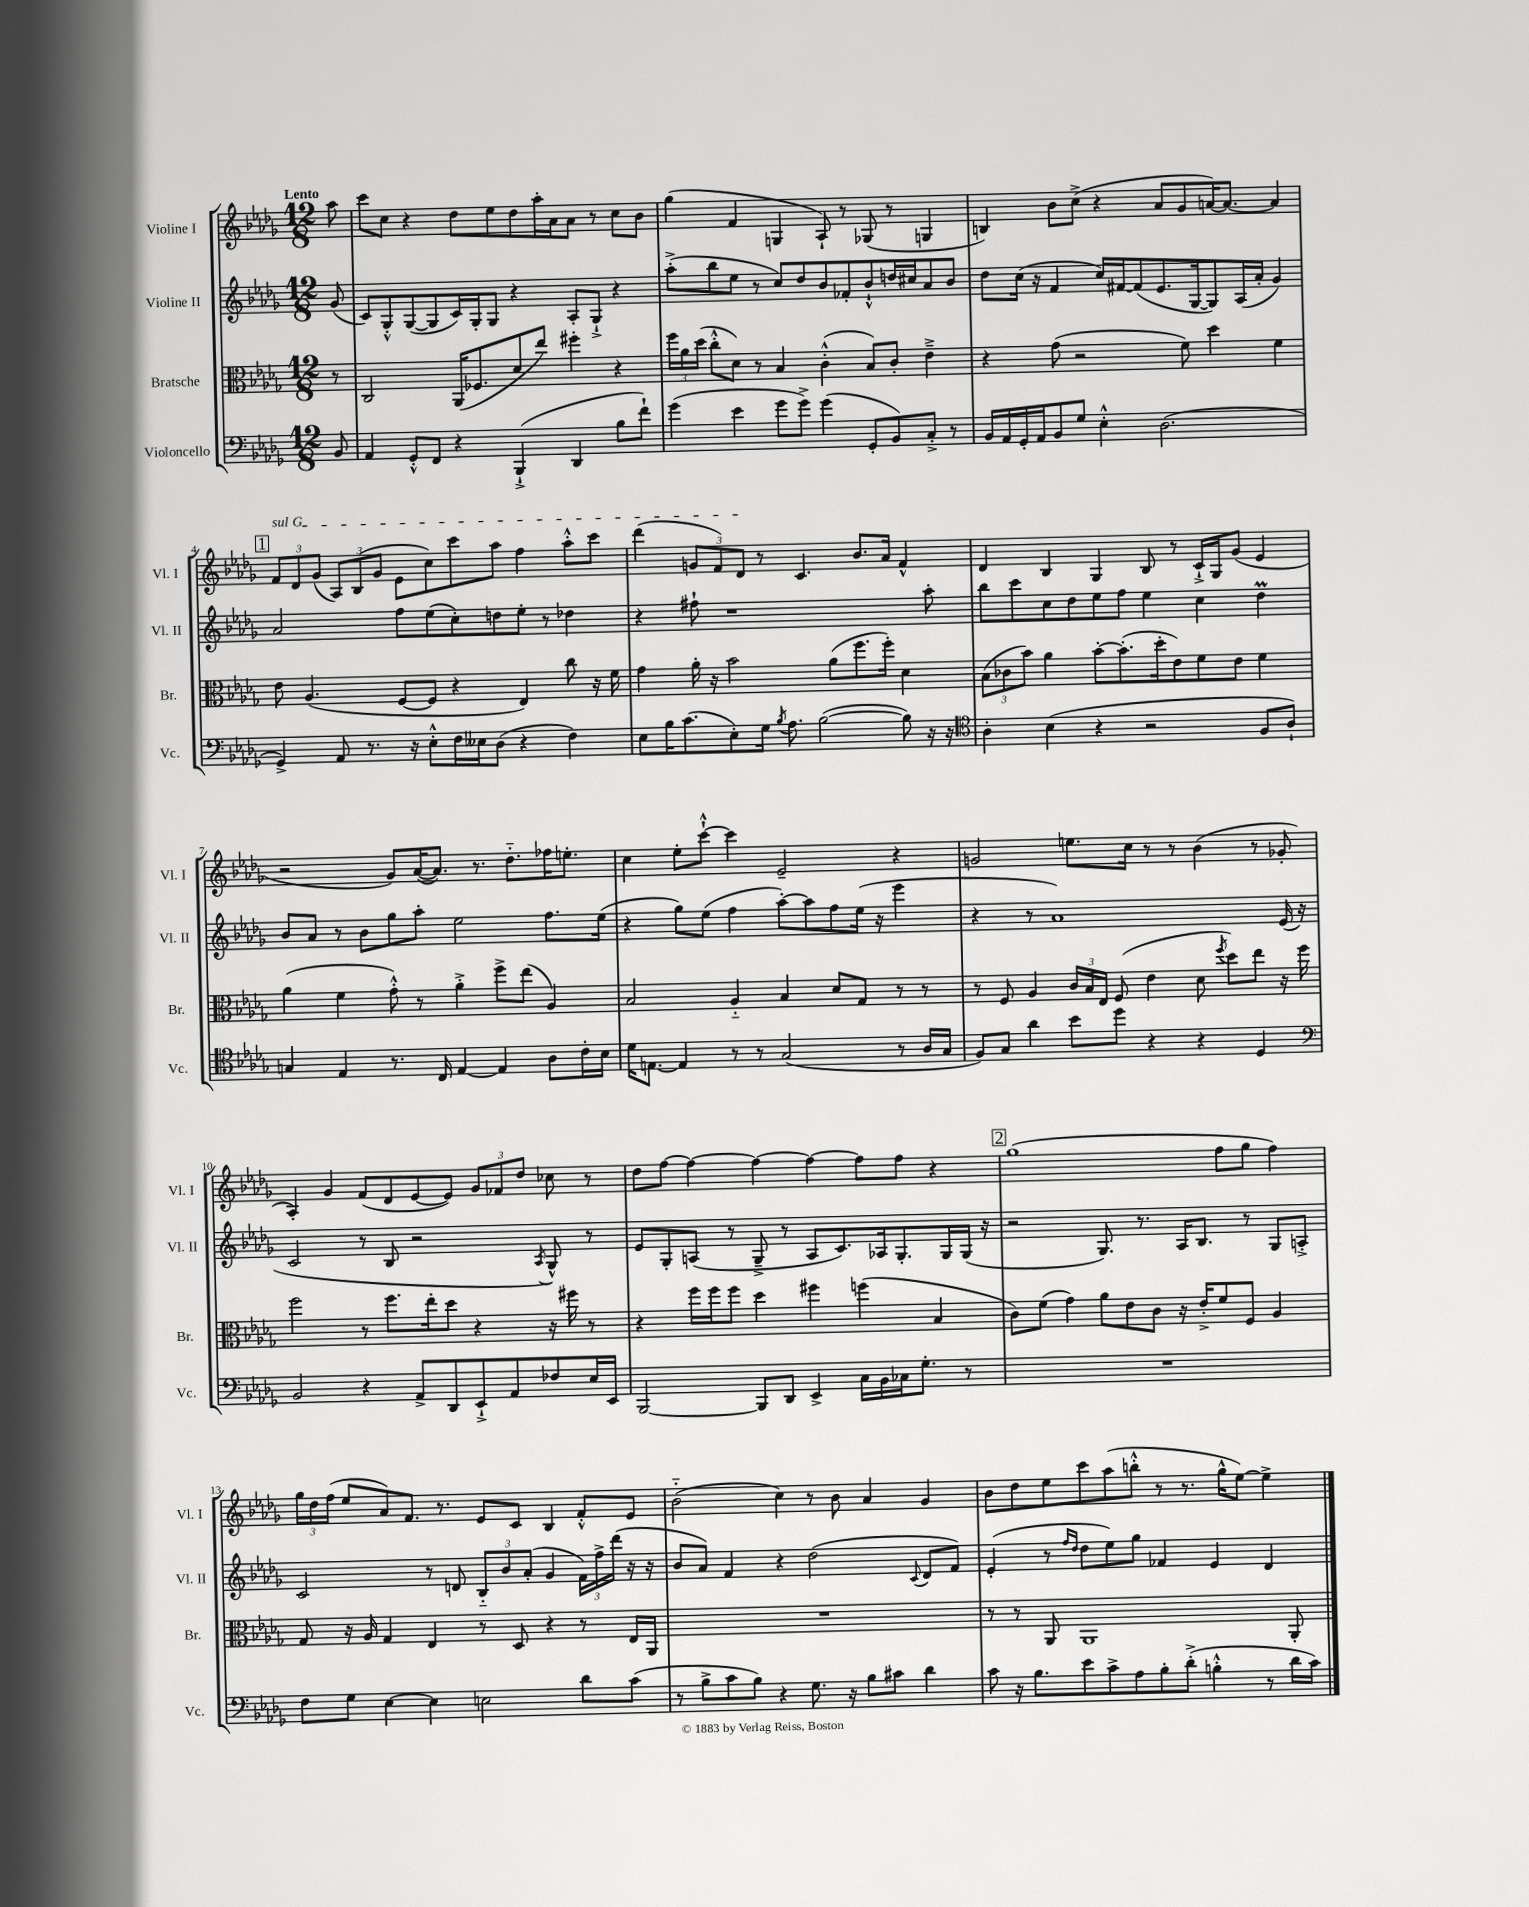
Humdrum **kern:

**kern	**kern	**kern	**kern
*staff4	*staff3	*staff2	*staff1
*clefF4	*clefC3	*clefG2	*clefG2
*k[b-e-a-d-g-]	*k[b-e-a-d-g-]	*k[b-e-a-d-g-]	*k[b-e-a-d-g-]
*M12/8	*M12/8	*M12/8	*M12/8
8BB-	8r	(8g-	8aa-
=	=	=	=
4AA-	2C	8c)	8ccc
.	.	8G-'^^	8cc
8GG-'^^	.	([8G-	4r
8FF	.	8G-]	.
4r	(16AA-	16c)	8dd-
.	8.F-	16G-'	.
.	.	8G-	8ee-
(4BBB-`^	8d-	4r	8dd-
.	8ee-)	.	16aa-'
.	.	.	16a-
4DD-	4ff#'	8A-'	8a-
.	.	8G-`^	8r
8B-	4r	4r	8cc
8f`)	.	.	8b-
=	=	=	=
(4g-	24ff	(8aa-'^	(4gg-
.	24a-	.	.
.	(24dd-	.	.
.	8cc'^^	8bb-	.
4e-	8d-)	8ee-	4f
.	8r	8r	.
8g-	4B-	8cc)	4G
8g-^)	.	8dd-	.
(4g-	(4c'^^	8b-	8A-`)
.	.	8f-'	8r
8GG-'	8B-)	8b-`^^	(8G-
8BB-)	8c'	16dd	8r
.	.	16cc#	.
8C'^	4e-~^	8a-	4G
8r	.	8b-	.
=	=	=	=
16BB-	4r	8dd-	4B)
16AA-	.	.	.
16GG-'	.	(16cc	.
16AA-	.	16r	.
8BB-	(8g-	4f	8b-
8G-	2r	.	(8cc^
4E-'^^	.	16cc)	4r
.	.	[16f#	.
.	.	(8f#]	.
(2.D-	.	8.e-	8a-
.	8f)	.	8g-
.	.	[16G-	.
.	4dd-	8G-])	[16a)
.	.	.	8.a_
.	.	(16A-	.
.	.	16a-'	.
.	4f	4g-)	4a]
=	=	=	=
4GG-^)	8e-	2a-	12f
.	.	.	12d-
.	(4.A-	.	.
.	.	.	(12g-
8AA-	.	.	12A-)
.	.	.	(12B-
8.r	.	.	.
.	.	.	12g-
.	[8F	8ff	8e-
16r	.	.	.
8E-'^^	8F]	(8ee-	8cc)
16F	4r	8cc')	8ccc
16E--	.	.	.
(8D-	.	8dd	8aa-
4r	4E-)	8ee-'	4ff
.	.	8r	.
4F)	8cc	4dd-	8aa-'^^
.	16r	.	8ccc
.	16f	.	.
=	=	=	=
8E-	4g-	4r	(4ddd-
16B-	.	.	.
(8.c	.	.	.
.	16a-'	8ff#`	12g
.	16r	.	.
.	.	.	12f)
8E-')	2b-	1r	.
.	.	.	12d-
16G-	.	.	8r
8qB-	.	.	.
8.A-	.	.	.
.	.	.	4.c
([2B-	.	.	.
.	(8a-	.	.
.	8.ff	.	8.b-
.	16ff')	.	16a-
8B-])	4d-	.	4f^^
16r	.	8aa-'	.
16r	.	.	.
=	=	=	=
*clefC4	*	*	*
4A-'	(12B-	8bb-	4d-
.	12c-	.	.
.	.	8ccc	.
.	12b-)	.	.
(4B-	4a-	8cc	4B-
.	.	8dd-	.
4r	[8b-'	8ee-	4G-
.	(8.b-']	8ff	.
2r	.	4ee-	8B-
.	16dd-'	.	.
.	8e-)	.	8r
.	8f	4cc	16c`^
.	.	.	16G-
.	8e-	.	(8g-
8F	4f	4dd-	4e-
8A-`)	.	.	.
=	=	=	=
4G	(4a-	8b-	2r
.	.	8a-	.
4E-	4f	8r	.
.	.	8b-	.
8.r	8g-'^^)	8gg-	8g-)
.	8r	8aa-'	([16a-
16C	.	.	8.a-])
[4E-	4a-'^	2ee-	.
.	.	.	8.r
4E-]	8ff^	.	.
.	.	.	8.dd-'~
.	(8ee-	.	.
8A-	4A-)	8.ff	16ff-
.	.	.	8.ee'
16c'	.	.	.
16B-	.	(16ee-	.
=	=	=	=
16d-	2B-	4r	4cc
[8.E	.	.	.
4E]	.	8gg-)	8ee-'
.	.	(8ee-	[8ccc`^^
8r	4A-'~	4ff	4ccc]
8r	.	.	.
(2G-	4B-	[8aa-')	2e-~
.	.	8aa-]	.
.	8d-	8ff	.
.	8G-	(16ee-	.
.	.	16r	.
8r	8r	4eee-	4r
16A-	8r	.	.
16G-	.	.	.
=	=	=	=
8F)	8r	4r	2g
8G-	8F	.	.
4a-	4A-	8r	.
.	.	1a-)	.
8b-	24c	.	8.ee
.	24B-	.	.
.	24E-	.	.
8dd-	(8F	.	.
.	.	.	16cc
4r	4e-	.	8r
.	.	.	8r
4r	8d-	.	(4b-
.	8qff	.	.
.	8dd-)	.	.
4D-	8ee-	.	8r
.	16r	(16e-	8g-'
.	16ff	16r	.
=	=	=	=
*clefF4	*	*	*
2BB-	2ff	2c	4A-')
.	.	.	4g-
4r	8r	8r	(8f
.	8.ff	8B-	8d-
8AA-^	.	2r	[8e-
.	16ee-'	.	.
8DD-	8dd-	.	8e-])
8EE-`^	4r	.	12g-
.	.	.	12f-
8AA-	.	.	.
.	.	.	12dd-
.	.	8qA-	.
8F-	16r	8G-^^)	8cc-
.	16ff#	.	.
16E-	8r	8r	8r
16EE-	.	.	.
=	=	=	=
[2BBB-	4r	8e-	8dd-
.	.	8G-'	[8ff
.	16ff	(8A	4ff_
.	16ff	.	.
.	8ff	8r	.
8BBB-]	4dd-	8G-~^	4ff_
8DD-	.	8r	.
4EE-^	4ff#	8A	4ff_
.	.	8.c)	.
16C	(4ff	.	8ff]
16BB-	.	16A-	.
16C-	.	8.G-'	8ff
8.G-'	.	.	.
.	4B-	.	4r
.	.	16G-	.
8r	.	(16G-	.
.	.	16r	.
=	=	=	=
1.r	8c)	2r	(1gg-
.	(8f	.	.
.	4g-)	.	.
.	8a-	8.G-)	.
.	8e-	.	.
.	.	8.r	.
.	8c	.	.
.	16r	16A-	.
.	16e-'^	8.B-	.
.	8f	.	8ff
.	8F	8r	8gg-
.	4A-	8G-	4ff)
.	.	8A'^	.
=	=	=	=
8F	8G-	2c	24gg-
.	.	.	24dd-
.	.	.	(24ff
8G-	16r	.	8ee-
.	16A-	.	.
[4E-	4G-	.	8a-)
.	.	.	8.f
4E-]	4E-	8r	.
.	.	.	8.r
.	.	8d	.
2E	8r	12B-'~	8e-
.	.	12b-	.
.	8D-	.	8c
.	.	(12a-'	.
.	4r	4g-	4B-
8d-	8r	24f)	8f'^^
.	.	24ff^	.
.	.	(24ddd-	.
(8c	16E-	16r	8e-
.	16AA-	16r	.
=	=	=	=
8r	1.r	8b-	(2b-'~
8B-^	.	8a-)	.
8c	.	4f	.
8B-)	.	.	.
4r	.	4r	4cc)
8.G-	.	(2dd-	8r
.	.	.	8b-
16r	.	.	.
8B-	.	.	4a-
8c#	.	.	.
.	.	8qqc	.
4d-	.	8d-	4g-
.	.	8f)	.
=	=	=	=
8c	8r	(4e-'	8b-
16r	8r	.	8dd-
8.B-	.	.	.
.	8AA-	8r	8ee-
.	.	16qqff	.
.	.	16qqdd-	.
8e-	1AA-	8dd-	8ccc
8c^	.	8ee-)	(8aa-
8A-	.	8gg-	8bb'^^
8B-'	.	4f-	8r
(8d-'^	.	.	8.r
4B'^^	.	4e-	.
.	.	.	16gg-^^
.	.	.	[8ee-)
8r	.	4d-	4ee-^]
16d-	8AA-'	.	.
16c)	.	.	.
==	==	==	==
*-	*-	*-	*-
